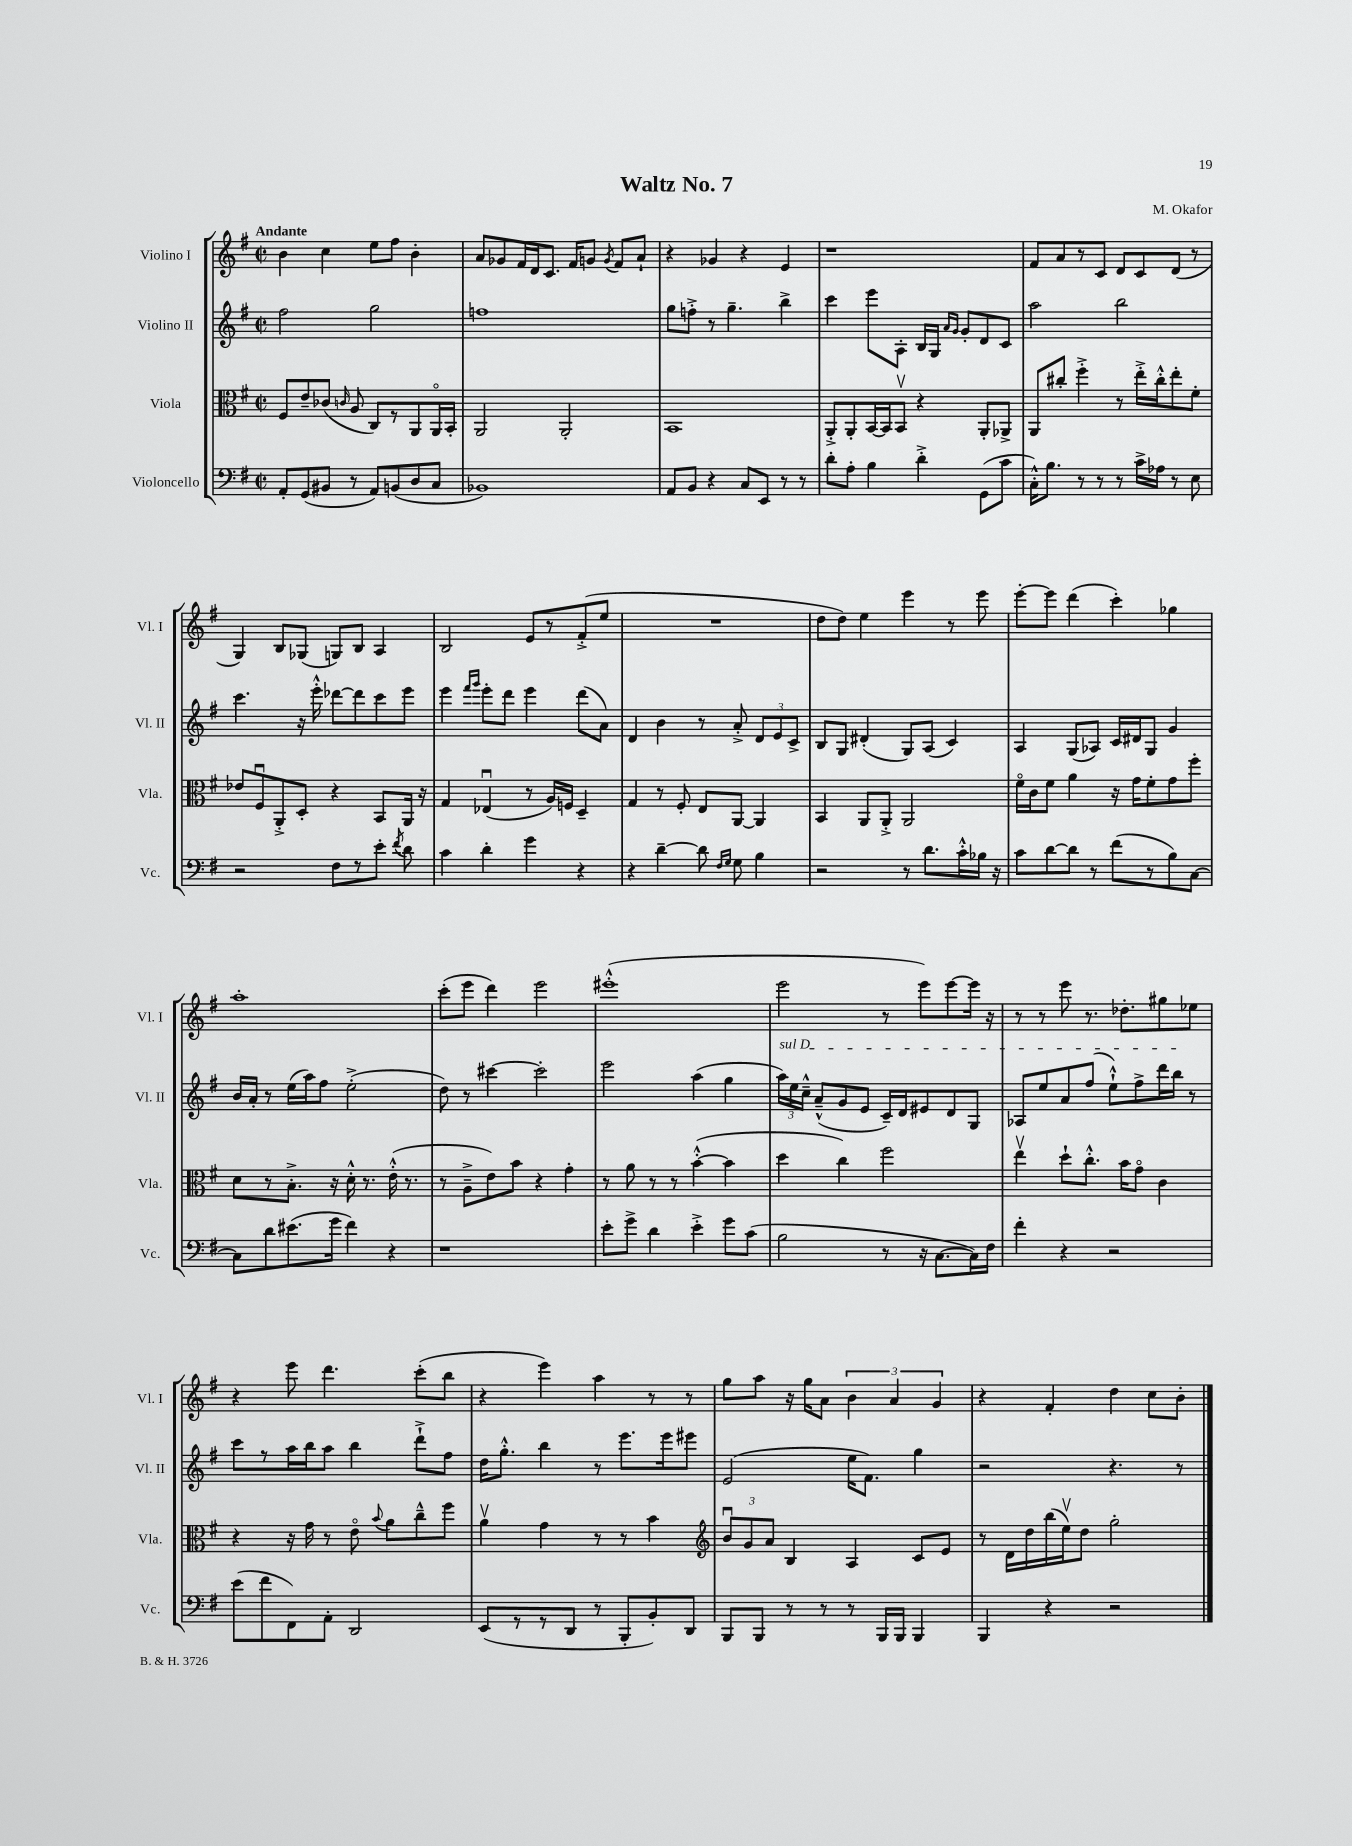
\header { title = "Waltz No. 7" composer = "M. Okafor" }
<<
\new StaffGroup <<
\new Staff = "s0" \with { instrumentName = "Violino I" shortInstrumentName = "Vl. I" } {
    \clef treble \key g \major \defaultTimeSignature \time 2/2 \tempo "Andante"
    \autoBeamOff b'4 c''4 e''8[ fis''8] b'4-. |
    a'8[ ges'8 fis'16 d'16 c'8.] fis'16[ g'8] \acciaccatura { g'8 } fis'8[ a'8]-! |
    r4 ges'4 r4 e'4 |
    r1 |
    fis'8[ a'8 r8 c'8] d'8[ c'8 d'8]( r8 |
    g4) b8[ ges8]( g8[) b8] a4 |
    b2 e'8[ r8 fis'8-.->( e''8] |
    R1 |
    d''8[ d''8]) e''4 e'''4 r8 e'''8 |
    e'''8[~-. e'''8] d'''4( c'''4-.) ges''4 |
    a''1-. |
    c'''8[-.( e'''8] d'''4) e'''2 |
    eis'''1-.-^( |
    e'''2 r8 e'''8[) e'''8~ e'''16] r16 |
    r8 r8 e'''8 r8. des''8.[-. gis''8 ees''8] |
    r4 e'''8 d'''4. c'''8[-.( b''8] |
    r4 e'''4) a''4 r8 r8 |
    g''8[ a''8] r16 g''16[ a'8] \tuplet 3/2 { b'4 a'4 g'4 } |
    r4 fis'4-. d''4 c''8[ b'8]-. \bar "|." |
}
\new Staff = "s1" \with { instrumentName = "Violino II" shortInstrumentName = "Vl. II" } {
    \clef treble \key g \major \defaultTimeSignature \time 2/2
    \autoBeamOff fis''2 g''2 |
    f''1 |
    g''8[ f''8]-.-> r8 g''4.-- b''4-> |
    c'''4 e'''8[ a8]-. b16[ g16] \grace { a'16[ g'16] } g'8[-. d'8 c'8] |
    a''2 b''2 |
    c'''4. r16 e'''16-.-^ des'''8[~ des'''8 c'''8 e'''8] |
    e'''4 \grace { fis'''16[ g'''16] } e'''8[-. d'''8] e'''4 d'''8[( a'8]) |
    d'4 b'4 r8 a'8-.-> \tuplet 3/2 { d'8[ e'8 c'8]-> } |
    b8[ g8] dis'4-.( g8[) a8]( c'4) |
    a4 g8[( aes8]) c'16[ dis'16 g8] g'4 |
    b'16[ a'16]-. r8 e''16[( a''16) fis''8] e''2-.->( |
    d''8) r8 cis'''4~ cis'''2-. |
    e'''2 a''4( g''4 |
    \tuplet 3/2 { \once \override TextSpanner.bound-details.left.text = \markup { \italic "sul D" } a''16[\startTextSpan) e''16 c''16]---^ } a'8[---^( g'8 e'8] c'16[--) d'16 eis'8 d'8 g8] |
    aes8[ e''8 a'8 fis''8]( e''8[-!-^) fis''8-> d'''16 b''16]\stopTextSpan r8 |
    c'''8[ r8 a''16 b''16 a''8] b''4 d'''8[-!-> fis''8] |
    d''16[ g''8.]-.-^ b''4 r8 e'''8.[ e'''16 eis'''8] |
    e'2( e''16[ fis'8.]) g''4 |
    r2 r4. r8 \bar "|." |
}
\new Staff = "s2" \with { instrumentName = "Viola" shortInstrumentName = "Vla." } {
    \clef alto \key g \major \defaultTimeSignature \time 2/2
    \autoBeamOff fis8[ e'8-- ces'8]( \grace { c'16 } a8 c8[) r8 a,8 a,16\flageolet b,16]-. |
    a,2 a,2-. |
    b,1 |
    a,8[-.-> a,8-. b,16~ b,16 b,8]\upbow r4 a,8[-. aes,8]-> |
    a,8[ cis''8]-. fis''4-.-> r8 e''16[-.-> cis''16-.-^ e''8-. fis'8]-. |
    ees'8[ fis8\downbow a,8-.-> d8]-. r4 b,8[ a,16] r16 |
    g4 ees4\downbow( r8 a16[) f16] d4-- |
    g4 r8 fis8-. e8[ a,8]~ a,4 |
    b,4 a,8[ a,8]-.-> a,2 |
    fis'16[\flageolet c'16 fis'8] a'4 r16 g'16[ fis'8-. g'8 fis''8]-. |
    d'8[ r8 b8.]-.-> r16 d'16-.-^ r8. e'16-.-^( r8. |
    r8 a8[---> e'8) b'8] r4 g'4-. |
    r8 a'8 r8 r8 b'4~-.-^( b'4 |
    d''4 c''4) fis''2 |
    e''4\upbow d''8[-! c''8.]-.-^ b'16[ g'8]\flageolet c'4 |
    r4 r16 g'16 r8 e'8\flageolet \appoggiatura { b'8 } a'8[ c''8---^ fis''8] |
    a'4\upbow g'4 r8 r8 b'4 |
    \clef treble \tuplet 3/2 { b'8[\downbow g'8 a'8] } b4 a4 c'8[ e'8] |
    r8 d'16[ d''16 b''16( e''16\upbow) d''8] g''2-. \bar "|." |
}
\new Staff = "s3" \with { instrumentName = "Violoncello" shortInstrumentName = "Vc." } {
    \clef bass \key g \major \defaultTimeSignature \time 2/2
    \autoBeamOff a,8[-. g,8( bis,8] r8 a,8[) b,8( d8 c8] |
    bes,1) |
    a,8[ b,8] r4 c8[ e,8] r8 r8 |
    d'8[-. a8]-. b4 d'4-.-> g,8[( c'8] |
    c16[-.-^) b8.] r8 r8 r8 c'16[-> aes16] r8 e8 |
    r2 fis8[ r8 e'8]-. \acciaccatura { fis'8 } d'8 |
    c'4 d'4-. g'4 r4 |
    r4 d'4~-- d'8 \grace { fis16[ g16] } g8 b4 |
    r2 r8 d'8.[ c'16-.-^ bes16] r16 |
    c'8[ d'8~ d'8] r8 fis'8[( r8 b8) c8]~ |
    c8[ d'8 eis'8.( g'16] fis'4) r4 |
    r1 |
    e'8[-. g'8]-> d'4 e'4-.-> g'8[ c'8]( |
    b2 r8 r16 c8.[~ c16) fis16] |
    fis'4-. r4 r2 |
    e'8[( fis'8 fis,8) a,8]-. d,2 |
    e,8[( r8 r8 d,8] r8 b,,8[-. b,8-.) d,8] |
    b,,8[ b,,8] r8 r8 r8 b,,16[ b,,16] b,,4 |
    b,,4 r4 r2 \bar "|." |
}
>>
>>
\layout { \context { \Score \remove "Bar_number_engraver" } }
